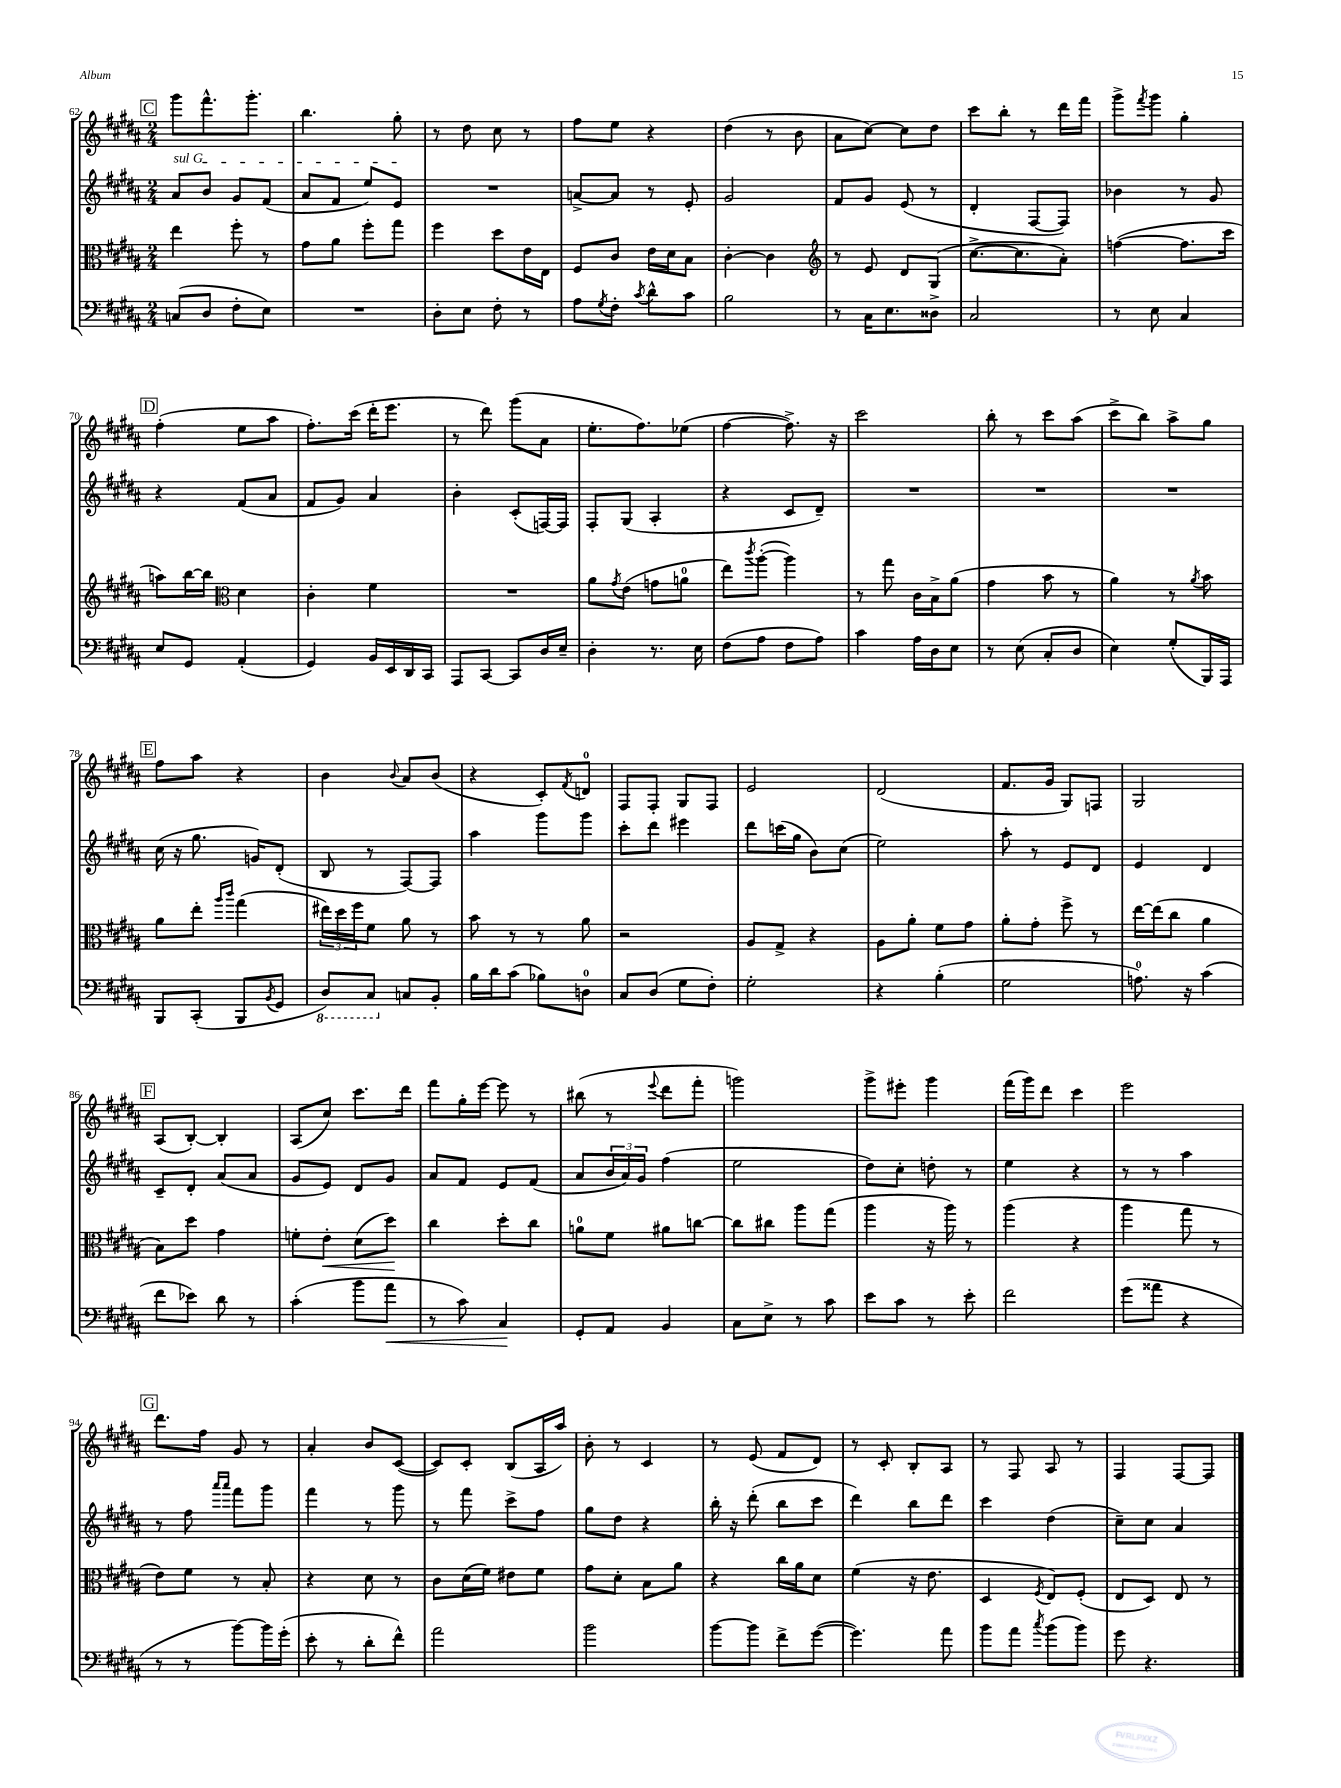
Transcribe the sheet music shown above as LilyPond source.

<<
\new StaffGroup <<
\new Staff = "s0" {
    \clef treble \key b \major \numericTimeSignature \time 2/4
    \mark \markup { \box "C" } gis'''8 fis'''8.-^ gis'''8.-. |
    b''4. gis''8-. |
    r8 dis''8 cis''8 r8 |
    fis''8 e''8 r4 |
    dis''4( r8 b'8 |
    ais'8 cis''8~) cis''8 dis''8 |
    cis'''8 b''8-. r8 dis'''16 fis'''16 |
    gis'''8-> \acciaccatura { fis'''8 } gis'''8 gis''4-. |
    \mark \markup { \box "D" } fis''4-.( e''8 ais''8 |
    fis''8.-.) cis'''16( dis'''16-. e'''8. |
    r8 dis'''8) gis'''8( ais'8 |
    e''8.-. fis''8.) ees''8( |
    fis''4~ fis''8.->) r16 |
    cis'''2 |
    b''8-. r8 cis'''8 ais''8( |
    cis'''8-> b''8) ais''8-> gis''8 |
    \mark \markup { \box "E" } fis''8 ais''8 r4 |
    b'4 \appoggiatura { b'8 } ais'8 b'8( |
    r4 cis'8-.) \acciaccatura { fis'8 } d'8-0 |
    fis8 fis8-. gis8 fis8 |
    e'2 |
    dis'2( |
    fis'8. gis'16 gis8) f8 |
    gis2 |
    \mark \markup { \box "F" } ais8( b8~-.) b4-. |
    ais8( cis''8) cis'''8. dis'''16 |
    fis'''8 gis''16-. e'''16~ e'''8 r8 |
    bis''8( r8 \appoggiatura { e'''8 } dis'''8 fis'''8-. |
    g'''2) |
    gis'''8-> eis'''8-. gis'''4 |
    fis'''16( gis'''16) dis'''8 cis'''4 |
    e'''2 |
    \mark \markup { \box "G" } dis'''8. fis''16 gis'8 r8 |
    ais'4-. b'8 cis'8~( |
    cis'8) cis'8-. b8( ais16 ais''16) |
    b'8-. r8 cis'4 |
    r8 e'8( fis'8 dis'8) |
    r8 cis'8-. b8-. ais8 |
    r8 fis8 ais8 r8 |
    fis4 fis8~ fis8 \bar "|." |
}
\new Staff = "s1" {
    \clef treble \key b \major \numericTimeSignature \time 2/4
    \mark \markup { \box "C" } \once \override TextSpanner.bound-details.left.text = \markup { \italic "sul G" } ais'8\startTextSpan b'8 gis'8 fis'8( |
    ais'8 fis'8 e''8) e'8\stopTextSpan |
    R2 |
    a'8~-> a'8 r8 e'8-. |
    gis'2 |
    fis'8 gis'8 e'8( r8 |
    dis'4-. fis8~ fis8) |
    bes'4 r8 gis'8 |
    \mark \markup { \box "D" } r4 fis'8( ais'8 |
    fis'8 gis'8) ais'4 |
    b'4-. cis'8-.( f16~) f16 |
    fis8-. gis8( ais4-. |
    r4 cis'8 dis'8--) |
    R2 |
    R2 |
    R2 |
    \mark \markup { \box "E" } cis''16( r16 gis''8. g'16) dis'8-.( |
    b8 r8 fis8~) fis8 |
    ais''4 gis'''8 gis'''8 |
    cis'''8-. dis'''8 eis'''4 |
    dis'''8 c'''16( gis''16 b'8) cis''8( |
    e''2) |
    ais''8-. r8 e'8 dis'8 |
    e'4 dis'4 |
    \mark \markup { \box "F" } cis'8-- dis'8-. ais'8( ais'8 |
    gis'8 e'8) dis'8 gis'8 |
    ais'8 fis'8 e'8 fis'8( |
    ais'8 \tuplet 3/2 { b'16 ais'16) gis'16 } fis''4( |
    e''2 |
    dis''8) cis''8-. d''8-. r8 |
    e''4 r4 |
    r8 r8 ais''4 |
    \mark \markup { \box "G" } r8 fis''8 \grace { ais'''16 ais'''16 } fis'''8 gis'''8 |
    fis'''4 r8 gis'''8 |
    r8 fis'''8 cis'''8-> fis''8 |
    gis''8 dis''8 r4 |
    b''16-. r16 dis'''8-.( b''8 cis'''8 |
    dis'''4) b''8 dis'''8 |
    cis'''4 dis''4( |
    cis''8--) cis''8 ais'4 \bar "|." |
}
\new Staff = "s2" {
    \clef alto \key b \major \numericTimeSignature \time 2/4
    \mark \markup { \box "C" } e''4 fis''8-. r8 |
    gis'8 ais'8 fis''8-. gis''8 |
    fis''4 dis''8 e'16 e16 |
    fis8 cis'8 e'16 dis'16 b8 |
    cis'4~-. cis'4 |
    \clef treble r8 e'8 dis'8 gis8( |
    cis''8.~-> cis''8. ais'8-.) |
    f''4~( f''8. cis'''16 |
    \mark \markup { \box "D" } a''8) b''16~ b''16 \clef alto dis'4 |
    cis'4-. fis'4 |
    R2 |
    ais'8 \acciaccatura { gis'8 } e'8( g'8 a'8-0 |
    e''8) \acciaccatura { cis'''8 } ais''8~-.( ais''4) |
    r8 gis''8 cis'16 b16-> ais'8( |
    gis'4 b'8 r8 |
    ais'4) r8 \acciaccatura { ais'8 } b'8 |
    \mark \markup { \box "E" } ais'8 e''8-. \grace { ais''16 cis'''16 } gis''4( |
    \tuplet 3/2 { eis''16) dis''16 fis''16 } fis'8 ais'8 r8 |
    b'8 r8 r8 ais'8 |
    r2 |
    ais8 gis8-> r4 |
    ais8 ais'8-. fis'8 gis'8 |
    ais'8-. gis'8-. fis''8-> r8 |
    e''16~ e''16( cis''8 ais'4 |
    \mark \markup { \box "F" } b8) dis''8 gis'4 |
    f'8-. e'8-.\< dis'8( dis''8\!) |
    cis''4 dis''8-. cis''8 |
    a'8-0 fis'8 ais'8 c''8~ |
    c''8 cis''8 ais''8 gis''8( |
    ais''4 r16 ais''16) r8 |
    ais''4( r4 |
    ais''4 gis''8 r8 |
    \mark \markup { \box "G" } e'8) fis'8 r8 b8-. |
    r4 dis'8 r8 |
    cis'8 dis'16( fis'16) eis'8 fis'8 |
    gis'8 dis'8-. b8 ais'8 |
    r4 cis''16 ais'16 dis'8 |
    fis'4( r16 e'8. |
    dis4 \acciaccatura { fis8 } e8) fis8-.( |
    e8 dis8) e8 r8 \bar "|." |
}
\new Staff = "s3" {
    \clef bass \key b \major \numericTimeSignature \time 2/4
    \mark \markup { \box "C" } c8( dis8 fis8-. e8) |
    R2 |
    dis8-. e8 fis8-. r8 |
    ais8 \acciaccatura { gis8 } fis8-. \acciaccatura { cis'8 } dis'8-^ cis'8 |
    b2 |
    r8 cis16 e8. disis8-> |
    cis2 |
    r8 e8 cis4 |
    \mark \markup { \box "D" } e8 gis,8 ais,4-.( |
    gis,4) b,16 e,16 dis,16 cis,16 |
    ais,,8 cis,8~ cis,8 dis16 e16-- |
    dis4-. r8. e16 |
    fis8( ais8 fis8 ais8) |
    cis'4 ais16 dis16 e8 |
    r8 e8( cis8-. dis8 |
    e4) gis8-.( b,,16) ais,,16 |
    \mark \markup { \box "E" } b,,8 cis,8-.( b,,8 \acciaccatura { b,8 } gis,8 |
    \ottava #-1 dis,8) cis,8 \ottava #0 c8 b,8-. |
    b16 dis'16 cis'8( bes8) d8-0 |
    cis8 dis8( gis8 fis8-.) |
    gis2-. |
    r4 b4-.( |
    gis2 |
    a8.-0) r16 cis'4( |
    \mark \markup { \box "F" } fis'8 ees'8) dis'8 r8 |
    cis'4-.( b'8 ais'8\< |
    r8 cis'8) cis4\! |
    gis,8-. ais,8 b,4 |
    cis8 e8-> r8 cis'8 |
    e'8 cis'8 r8 e'8-. |
    fis'2 |
    gis'8( aisis'8 r4 |
    \mark \markup { \box "G" } r8 r8 b'8~) b'16 gis'16-.( |
    e'8-. r8 dis'8-. fis'8-^) |
    ais'2 |
    b'2 |
    b'8~ b'8 fis'8-> gis'8~( |
    gis'4.) ais'8 |
    b'8 ais'8 \acciaccatura { cis''8 } b'8( b'8) |
    gis'8 r4. \bar "|." |
}
>>
>>
\layout { \context { \Score currentBarNumber = #62 } }
